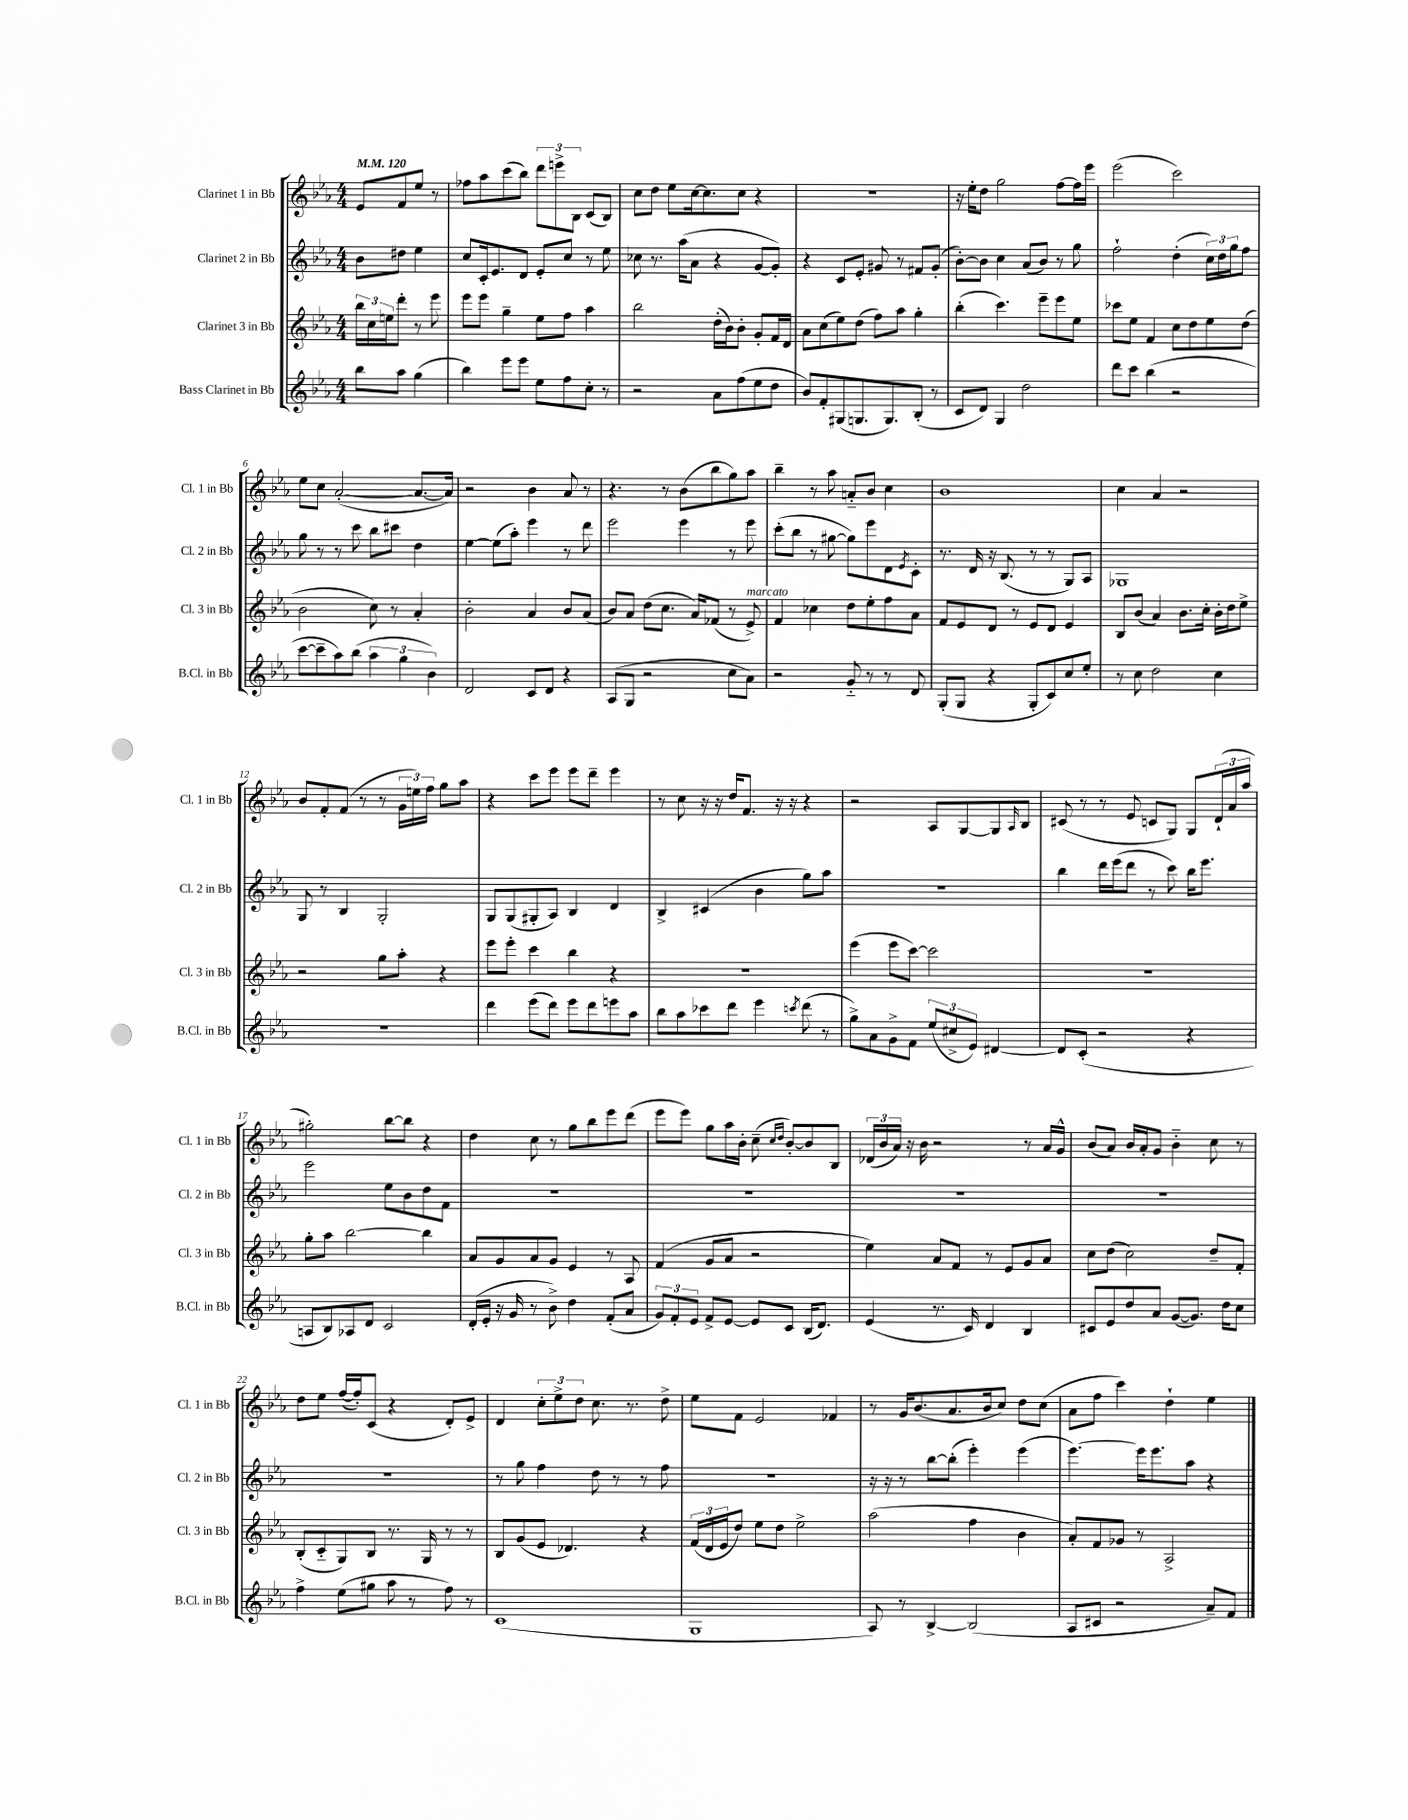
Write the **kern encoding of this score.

**kern	**kern	**kern	**kern
*part4	*part3	*part2	*part1
*staff4	*staff3	*staff2	*staff1
*I"Bass Clarinet in Bb	*I"Clarinet 3 in Bb	*I"Clarinet 2 in Bb	*I"Clarinet 1 in Bb
*I'B.Cl. in Bb	*I'Cl. 3 in Bb	*I'Cl. 2 in Bb	*I'Cl. 1 in Bb
*clefG2	*clefG2	*clefG2	*clefG2
*k[b-e-a-]	*k[b-e-a-]	*k[b-e-a-]	*k[b-e-a-]
*M4/4	*M4/4	*M4/4	*M4/4
*MM120	*MM120	*MM120	*MM120
=	=	=	=
8bb-\L	24bb-\LL	8b-\L	8e-/L
.	24cc\	.	.
.	24een\J	.	.
8aa-\J	8ddd'\J	8dd#X\J	8f/
(4gg\	8r	4ee-\	8ee-/J
.	8eee-\	.	8r
=1	=1	=1	=1
4bb-\)	8eee-\L	8cc/L	8ff-X\L
.	8eee-\J	16c'/k	8aa-\
.	.	8.e-/	.
8eee-\L	4gg~\	.	(8ccc\
8eee-\J	.	8d/J	8bb-\J)
8ee-\L	8ee-\L	8e-'/L	12ddd\L
.	.	.	12eeen^\
8ff\	8ff\J	8cc/J	.
.	.	.	12B-\J
8cc'\J	4aa-\	8r	(8c/L
8r	.	8ee-\	8B-/J)
=2	=2	=2	=2
2r	2bb-\	8cc-X\	8cc\L
.	.	8.r	8dd\J
.	.	.	8ee-\L
.	.	(16aa-\KL	.
.	.	8a-\J	[16cc\k
.	.	.	8.cc\]
8a-\L	(16dd'\LL	4r	.
.	16b-\J)	.	.
(8ff\	8b-'\J	.	8cc\J
8ee-\	8g'/L	[8g/L	4r
8dd\J	16f/L	8g'/J])	.
.	16d/JJ	.	.
=3	=3	=3	=3
8b-/L)	8a-\L	4r	1r
8f'/	(8cc\	.	.
(8G#X/	8ee-\)	8c/L	.
8.Gn/	(8dd\J	8e-'/J	.
.	8ff\L)	8g#X/	.
8.G/)	.	.	.
.	8aa-\J	8r	.
(8B-'/J	4gg'\	8f#X/L	.
8r	.	(8g#'/J	.
=4	=4	=4	=4
8c/L	(4bb-'\	[8b-'\L)	16r
.	.	.	16ee-'\KL
8d/J)	.	8b-\J]	8dd\J
4G/	4.ccc\)	4cc\	2gg\
2dd\	.	(8a-/L	.
.	8eee-~\L	8b-/J)	.
.	8eee-\	8r	[8ff\L
.	8ee-\J	8gg\	16ff\L]
.	.	.	16eee-\JJ
=5	=5	=5	=5
8ddd\L	8ccc-X\L	2ff`\	(2eee-\
8ccc\J	8ee-\J	.	.
(4bb-\	4f/	.	.
2r	8cc\L	(4dd'\	2ccc\)
.	8dd\	.	.
.	8ee-\	24cc\LL)	.
.	.	24dd\	.
.	.	24gg\J	.
.	(8dd\J	8ff\J	.
!!LO:LB:g=z
=6	=6	=6	=6
[8ccc\L	2b-\	8gg\	8ee-\L
8ccc~\]	.	8r	8cc\J
8aa-\)	.	8r	([2a-'/
(8bb-\J	.	8ccc\	.
6aa-\	8cc\)	8bb-\L	.
.	8r	8ccc#X\J	.
6gg\	.	.	.
.	4a-'/	4dd\	8.a-/L_
6b-\)	.	.	.
.	.	.	16a-/Jk])
=7	=7	=7	=7
2d/	2b-'\	[4ee-\	2r
.	.	(8ee-\L]	.
.	.	8aa-'\J)	.
8c/L	4a-/	4eee-\	4b-\
8d/J	.	.	.
4r	8b-/L	8r	8a-/
.	(8a-/J	8ddd\	8r
=8	=8	=8	=8
(8A-/L	8b-/L)	2eee-\	4.r
8G/J	8a-/J	.	.
2r	(8dd\L	.	.
.	8.cc\J	.	8r
.	.	4eee-\	(8b-\L
.	16a-/KL)	.	.
.	(8f-X/J	.	8bb-\
8cc\L	8r	8r	8gg\)
!	!LO:TX:a:i:t=marcato	!	!
8a-\J)	8e-^/)	8eee-\	8aa-\J
=9	=9	=9	=9
2r	4f/	(8ccc'\L	4bb-~\
.	.	8bb-\J	.
.	4cc-X\	8r	8r
.	.	[8gg#X\	8aa-\
8g/	8dd\L	8gg#\L])	8an/L
8r	8ee-'\	8eee-\	8b-/J
8r	8ff\	8d\	4cc\
.	.	8qe-/	.
8d/	8a-\J	8c'\J	.
=10	=10	=10	=10
(8G'/L	8f/L	8.r	1b-
8G/J	8e-/	.	.
.	.	16d/	.
4r	8d/J	16r	.
.	.	(8.B-/	.
.	8r	.	.
8G'/L	8e-/L	8r	.
8c/)	8d/J	8r	.
8cc/	4e-/	8G/L)	.
8ee-'/J	.	8A-/J	.
=11	=11	=11	=11
8r	8B-/L	1G-X	4cc\
8cc\	(8b-/J	.	.
2dd\	4a-/)	.	4a-/
.	8.b-\L	.	2r
.	16cc'\Jk	.	.
4cc\	16b-'\LL	.	.
.	16dd\J	.	.
.	8ee-^\J	.	.
!!LO:LB:g=z
=12	=12	=12	=12
1r	2r	8G/	8b-/L
.	.	8r	8f'/
.	.	4B-/	(8f/J
.	.	.	8r
.	8gg\L	2G'/	8r
.	8aa-'\J	.	24g\LL
.	.	.	24een\)
.	.	.	24ff\JJ
.	4r	.	8gg\L
.	.	.	8aa-\J
=13	=13	=13	=13
4ddd\	8eee-\L	8G/L	4r
.	8eee-'\J	(8G/	.
(8eee-\L	4ccc\	8G#X'/	8ccc\L
8ddd\J)	.	8A-/J)	8eee-\J
8eee-\L	4bb-\	4B-/	8eee-\L
8ddd\	.	.	8ddd~\J
8eeen\	4r	4d/	4eee-\
8aa-\J	.	.	.
=14	=14	=14	=14
8bb-\L	1r	4B-^/	8r
8aa-\	.	.	8cc\
8ccc-X\	.	(4c#X/	16r
.	.	.	16r
8ddd\J	.	.	16dd/KL
.	.	.	8.f/J
4eee-\	.	4b-\	.
.	.	.	16r
.	.	.	16r
8qcccn/	.	.	.
(8ddd\	.	8gg\L)	4r
8r	.	8aa-\J	.
=15	=15	=15	=15
8gg^\L)	(4eee-\	1r	2r
8a-\	.	.	.
8g^\	8eee-\L	.	.
8f\J	[8ccc\J)	.	.
(12ee-/L	2ccc\]	.	8A-/L
12cc#X^/	.	.	.
.	.	.	[8G/
12e-/J)	.	.	.
[4d#X/	.	.	8G/]
.	.	.	16qqA-/
.	.	.	8B-/J
=16	=16	=16	=16
8d#/L]	1r	4bb-\	(8c#X/
(8c'/J	.	.	8r
2r	.	16ddd\LL	8r
.	.	(16eee-\J	.
.	.	8ddd\J	8e-/
.	.	8r	8cn/L
.	.	8ccc\)	8G/J)
4r	.	16bb-\KL	8G/L
.	.	8.eee-\J	.
.	.	.	(24d`/L
.	.	.	24a-/
.	.	.	24aa-/JJ
!!LO:LB:g=z
=17	=17	=17	=17
8An/L	8gg'\L	2eee-\	2gg#X'\)
8B-/)	8aa-\J	.	.
8A-X/	[2bb-\	.	.
8d/J	.	.	.
2c/	.	8ee-\L	[8bb-\L
.	.	8b-\	8bb-\J]
.	4bb-\]	8dd\	4r
.	.	8f\J	.
=18	=18	=18	=18
(16d'/LL	8a-/L	1r	4dd\
16e-'/JJ	.	.	.
16r	8g/	.	.
16g/	.	.	.
8r	8a-/	.	8cc\
8b-^\)	8g/J	.	8r
4dd\	4e-/	.	8gg\L
.	.	.	8bb-\
(8f'/L	8r	.	8eee-\
8a-/J	8A-/	.	(8ddd\J
=19	=19	=19	=19
12g/L)	(4f/	1r	8eee-\L
12f'/	.	.	.
.	.	.	8eee-\J)
12e-/J	.	.	.
8f^/L	8g/L	.	8gg\L
[8e-/J	8a-/J	.	16aa-\L
.	.	.	16b-'\JJ
8e-/L]	2r	.	(8cc~\
.	.	.	16qqcc/LL
.	.	.	16qqdd/JJ
8c/J	.	.	[8b-'/L)
(16B-/KL	.	.	8b-/]
8.d/J)	.	.	.
.	.	.	8B-/J
=20	=20	=20	=20
(4e-/	4ee-\)	1r	(24d-X/LL
.	.	.	24b-/
.	.	.	24a-/JJ)
.	.	.	16r
.	.	.	16b-\
8.r	8a-/L	.	2r
.	8f/J	.	.
16c/)	.	.	.
4d/	8r	.	.
.	8e-/L	.	.
4B-/	8g/	.	8r
.	8a-/J	.	16a-/LL
.	.	.	16g^^/JJ
=21	=21	=21	=21
8c#X/L	8cc\L	1r	(8b-/L
8e-/	(8dd\J	.	8a-/J)
8dd/	2cc\)	.	16b-/LL
.	.	.	16a-'/J
8a-/J	.	.	8g/J
([8g/L	.	.	4b-\
8.g/J])	.	.	.
.	8dd~/L	.	8cc\
16dd\KL	.	.	.
8cc\J	8f'/J	.	8r
!!LO:LB:g=z
=22	=22	=22	=22
4ff^\	(8B-'/L	1r	8dd\L
.	8c/	.	8ee-\J
(8ee-\L	8G/)	.	([16ff/LL
.	.	.	16ff'/J])
8gg#X\J	8B-/J	.	(8c/J
8aa-\	8.r	.	4r
8r	.	.	.
.	16G/	.	.
8ff\)	8r	.	8d'/L)
8r	8r	.	8e-^/J
=23	=23	=23	=23
(1c	8B-/L	8r	4d/
.	(8g/	8gg\	.
.	8e-/J	4ff\	12cc'\L
.	.	.	12ee-^\
.	4.d-X/)	.	.
.	.	.	12dd\J
.	.	8dd\	8.cc\
.	.	8r	.
.	.	.	8.r
.	4r	8r	.
.	.	8ff\	8dd^\
=24	=24	=24	=24
1G	(24f/LL	1r	8ee-\L
.	24d/	.	.
.	24e-/J	.	.
.	8dd/J)	.	8f\J
.	8ee-\L	.	2e-/
.	8dd\J	.	.
.	2ee-^\	.	.
.	.	.	4f-X/
=25	=25	=25	=25
8A-/)	(2aa-\	16r	8r
.	.	16r	.
8r	.	8r	16g/KL
.	.	.	(8.b-/
[4B-^/	.	[8bb-\L	.
.	.	(8bb-'\J]	8.a-/
(2B-/]	4ff\	4eee-'\)	.
.	.	.	16b-/k
.	.	.	8cc/J)
.	4b-\	(4eee-\	8dd\L
.	.	.	(8cc\J
=26	=26	=26	=26
8A-/L	8a-'/L)	[4.eee-\)	8a-\L
8c#X/J	8f/	.	8ff\J
2r	8g-X/J	.	4ccc\)
.	8r	16eee-\KL]	.
.	.	8.eee-\	.
.	2A-^/	.	4dd`\
.	.	8aa-\J	.
8a-~/L)	.	4r	4ee-\
8f/J	.	.	.
==	==	==	==
*-	*-	*-	*-
